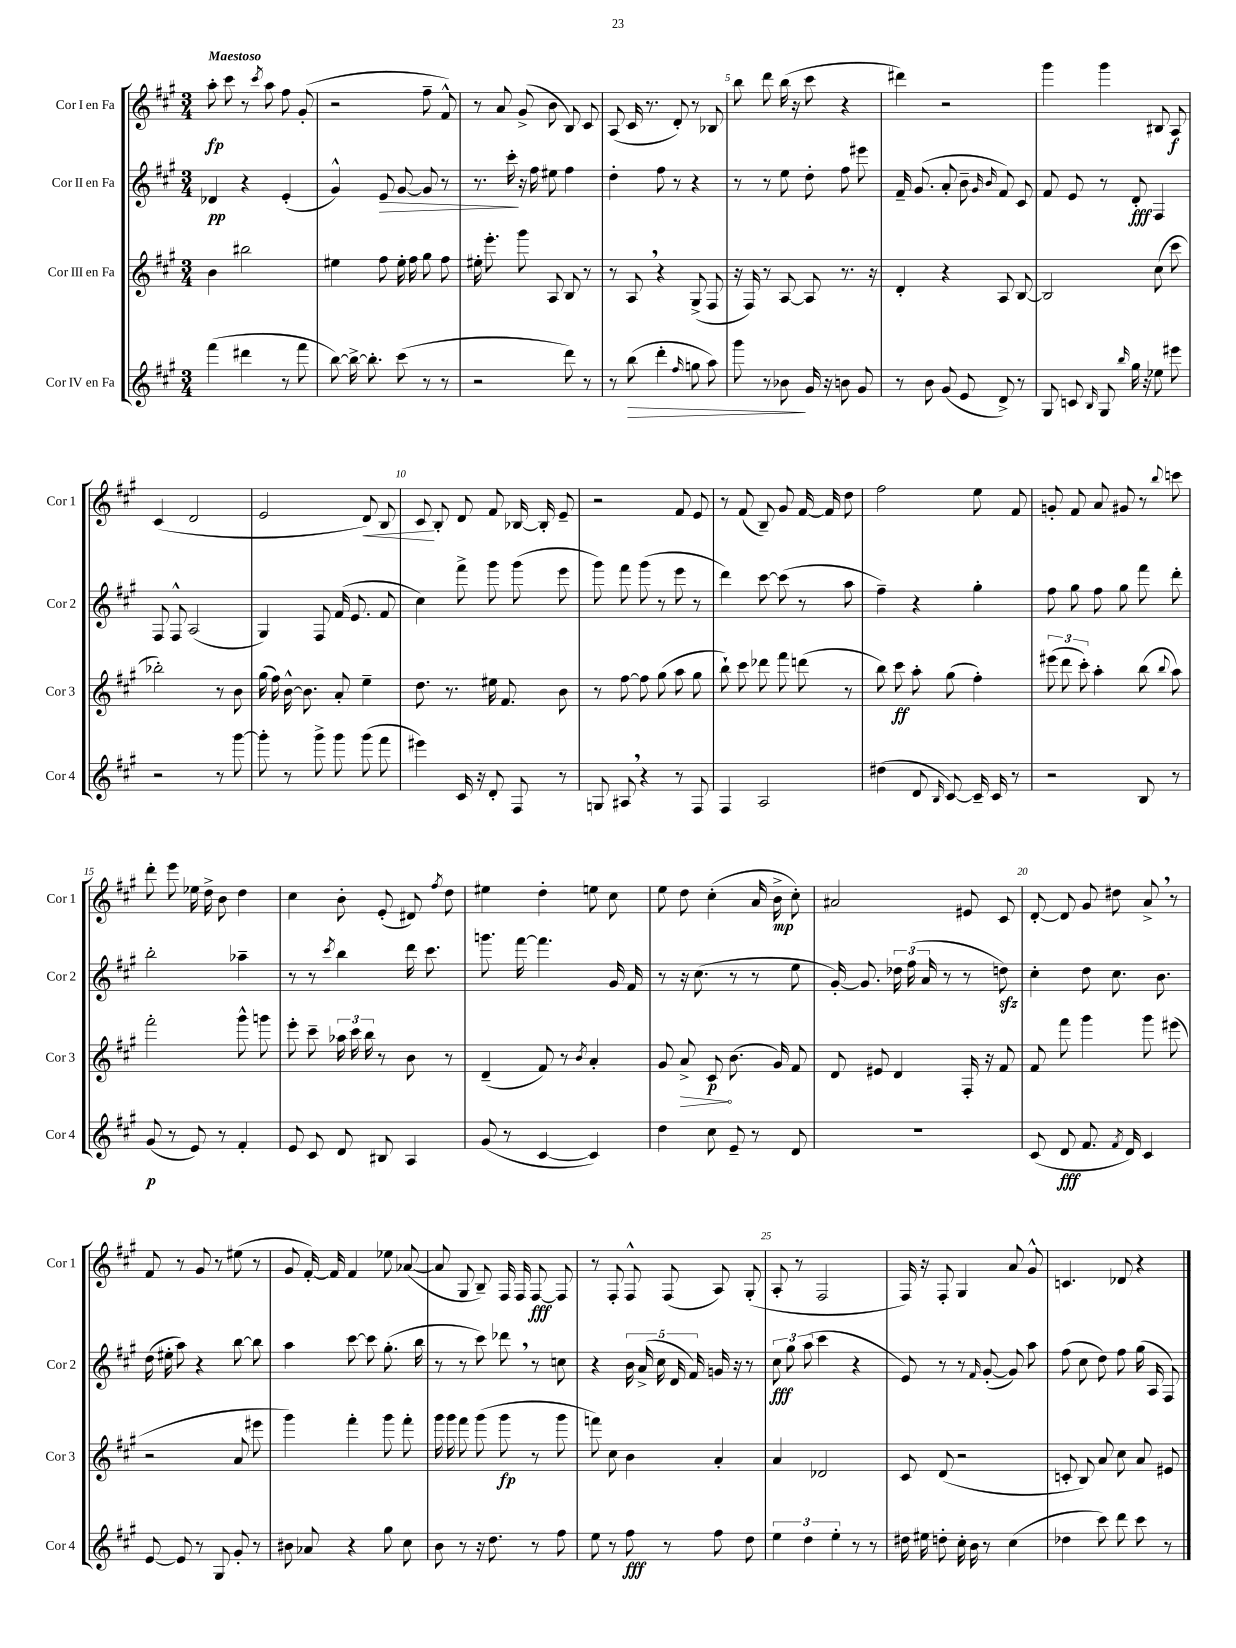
<<
\new StaffGroup <<
\new Staff = "s0" \with { instrumentName = "Cor I en Fa" shortInstrumentName = "Cor 1" } {
    \clef treble \key a \major \numericTimeSignature \time 3/4 \tempo "Maestoso"
    \autoBeamOff a''8-.\fp cis'''8 r8 \acciaccatura { cis'''8 } a''8 fis''8 gis'8-.( |
    r2 fis''8-- fis'8-^) |
    r8 a'8 gis'8->( b'8 b8) cis'8 |
    a8( cis'16 r8. d'8-.) r8 bes8 |
    b''8 d'''8 b''16( r16 cis'''8 r4 |
    dis'''4) r2 |
    gis'''4 gis'''4 bis8 a8\f |
    cis'4( d'2 |
    e'2 d'8\<) b8 |
    cis'8\! b8-. d'8 fis'8 bes16~ bes16-. e'8-- |
    r2 fis'8 e'8 |
    r8 fis'8( b8--) gis'8 fis'16~ fis'16 d''8 |
    fis''2 e''8 fis'8 |
    g'8-. fis'8 a'8 gis'8 r8 \appoggiatura { b''8 } c'''8 |
    d'''8-. e'''8 ees''16 d''16-> b'8 d''4 |
    cis''4 b'8-. e'8-.( dis'8) \acciaccatura { fis''8 } d''8 |
    eis''4 d''4-. e''8 cis''8 |
    e''8 d''8 cis''4-.( a'16 b'16->\mp cis''8-.) |
    ais'2 eis'8 cis'8 |
    d'8~-. d'8 gis'8 dis''8 a'8-> \breathe r8 |
    fis'8 r8 gis'8 r8 eis''8( r8 |
    gis'8 fis'16~-.) fis'16 fis'4 ees''8 aes'8~( |
    aes'8 gis8 b8--) fis16 fis16 fis8~\fff fis8 |
    r8 fis8-. fis8-^ fis8( a8) gis8-.( |
    a8-. r8 fis2 |
    fis16) r16 fis8-. gis4 a'8 gis'8-^ |
    c'4. des'8 r4 \bar "|." |
}
\new Staff = "s1" \with { instrumentName = "Cor II en Fa" shortInstrumentName = "Cor 2" } {
    \clef treble \key a \major \numericTimeSignature \time 3/4
    \autoBeamOff des'4\pp r4 e'4-.( |
    gis'4-^) e'8\> gis'8~ gis'8 r8 |
    r8. cis'''16-.\! r16 fis''16 eis''8 fis''4 |
    d''4-. fis''8 r8 r4 |
    r8 r8 e''8 d''8-. fis''8 eis'''8 |
    fis'16-- gis'8.( a'8-. b'8-- \grace { gis'16 b'16 } fis'8) cis'8 |
    fis'8 e'8 r8 d'8-.\fff fis4 |
    fis8 fis8-^ a2( |
    gis4) fis8 fis'16( e'8. fis'8 |
    cis''4) fis'''8-> gis'''8 gis'''8( e'''8 |
    gis'''8) fis'''8 gis'''8( r8 e'''8 r8 |
    d'''4) cis'''8~ cis'''8( r8 a''8 |
    fis''4--) r4 gis''4-. |
    fis''8 gis''8 fis''8 gis''8 fis'''8 d'''8-. |
    b''2-. aes''4-- |
    r8 r8 \acciaccatura { cis'''8 } b''4 d'''16 cis'''8. |
    g'''8. fis'''16~ fis'''4. gis'16 fis'16 |
    r8 r16 cis''8.( r8 r8 e''8 |
    gis'16~-.) gis'8. \tuplet 3/2 { des''16 fis''16( a'16 } r8 r8 d''8\sfz) |
    cis''4-. d''8 cis''8. b'8. |
    d''16( eis''16-. a''8) r4 b''8~ b''8 |
    a''4 cis'''8~ cis'''8 gis''8.-.( b''16 |
    r8 r8 cis'''8) des'''8 \breathe r8 c''8 |
    r4 \tuplet 5/4 { b'16 a'16->( cis''16 d'16 fis'16) } g'16 r16 r8 |
    \tuplet 3/2 { cis''8\fff gis''8 a''8( } cis'''4 r4 |
    e'8) r8 r8 \grace { fis'16 } gis'8~-.( gis'8) a''8 |
    fis''8( cis''8 d''8) fis''8 gis''16( a16 fis8) \bar "|." |
}
\new Staff = "s2" \with { instrumentName = "Cor III en Fa" shortInstrumentName = "Cor 3" } {
    \clef treble \key a \major \numericTimeSignature \time 3/4
    \autoBeamOff b'4 bis''2 |
    eis''4 fis''8 eis''16-. fis''16 gis''8 fis''8 |
    eis''16-. e'''8.-. gis'''8 a8 b8 r8 |
    r8 a8 \breathe r4 gis8->( fis8 |
    r16 fis16) r8 a8~ a8 r8. r16 |
    d'4-. r4 a8 b8~ |
    b2 cis''8( cis'''8 |
    bes''2-.) r8 b'8 |
    gis''16( fis''16) b'16~-^ b'8. a'8-. e''4-- |
    d''8. r8. eis''16 fis'8. b'8 |
    r8 fis''8~ fis''8 gis''8( a''8 gis''8 |
    b''8-!) cis'''8 des'''8 fis'''8 d'''8( r8 |
    b''8) cis'''8\ff a''8-. gis''8( fis''4-.) |
    \tuplet 3/2 { eis'''8( d'''8 cis'''8-.) } a''4-. b''8( \appoggiatura { b''8 } a''8) |
    fis'''2-. gis'''8-^ g'''8 |
    e'''8-. cis'''8-- \tuplet 3/2 { aes''16 cis'''16 b''16 } r8 b'8 r8 |
    d'4--( fis'8) r8 \acciaccatura { b'8 } a'4-. |
    gis'8 \once \override Hairpin.circled-tip = ##t a'8->\> cis'8\p\! b'8.( gis'16) fis'8 |
    d'8 eis'8 d'4 fis16-. r16 fis'8 |
    fis'8 fis'''8 gis'''4 gis'''8 eis'''8( |
    r2 a'8 eis'''8 |
    gis'''4) fis'''4-. gis'''8 fis'''8-. |
    gis'''16 gis'''16 fis'''8 gis'''8( gis'''8\fp r8 gis'''8 |
    f'''8) cis''8 b'4 a'4-. |
    a'4 des'2 |
    cis'8 d'8( r2 |
    c'8-. b8) a'8 cis''8 a'8 eis'8 \bar "|." |
}
\new Staff = "s3" \with { instrumentName = "Cor IV en Fa" shortInstrumentName = "Cor 4" } {
    \clef treble \key a \major \numericTimeSignature \time 3/4
    \autoBeamOff fis'''4( dis'''4 r8 fis'''8 |
    b''8~) b''16~-> b''8.-. cis'''8( r8 r8 |
    r2 d'''8) r8 |
    r8 b''8\>( d'''4-. \grace { fis''16 } g''8 a''8) |
    gis'''8 r8 bes'8\! gis'16 r16 b'8 gis'8 |
    r8 b'8 gis'8( e'8 d'8->) r8 |
    gis8 c'8 \grace { b16 } gis8 \grace { b''16 } gis''16 r16 ees''8 eis'''8 |
    r2 r8 gis'''8~ |
    gis'''8-. r8 gis'''8-> gis'''8 gis'''8( fis'''8 |
    eis'''4) cis'16 r16 d'8-. fis8 r8 |
    g8 ais8 \breathe r4 r8 fis8 |
    fis4 a2 |
    dis''4( d'8 \grace { b16 } cis'8~) cis'16-- cis'16 r8 |
    r2 b8 r8 |
    gis'8\p( r8 e'8) r8 fis'4-. |
    e'8 cis'8 d'8 bis8 a4 |
    gis'8( r8 cis'4~ cis'4) |
    d''4 cis''8 e'8-- r8 d'8 |
    R2. |
    cis'8( d'8\fff fis'8. \acciaccatura { fis'8 } d'16) cis'4 |
    e'8~ e'8 r8 gis8 gis'8-. r8 |
    bis'8 aes'8 r4 gis''8 cis''8 |
    b'8 r8 r16 d''8. r8 fis''8 |
    e''8 r8 fis''8\fff r8 fis''8 d''8 |
    \tuplet 3/2 { e''4 d''4 e''4-. } r8 r8 |
    dis''16 eis''16 d''8-. cis''16-. b'16 r8 cis''4( |
    des''4 cis'''8) d'''8 cis'''8 r8 \bar "|." |
}
>>
>>
\layout { \context { \Score \override BarNumber.break-visibility = ##(#f #t #t) barNumberVisibility = #(every-nth-bar-number-visible 5) } }
